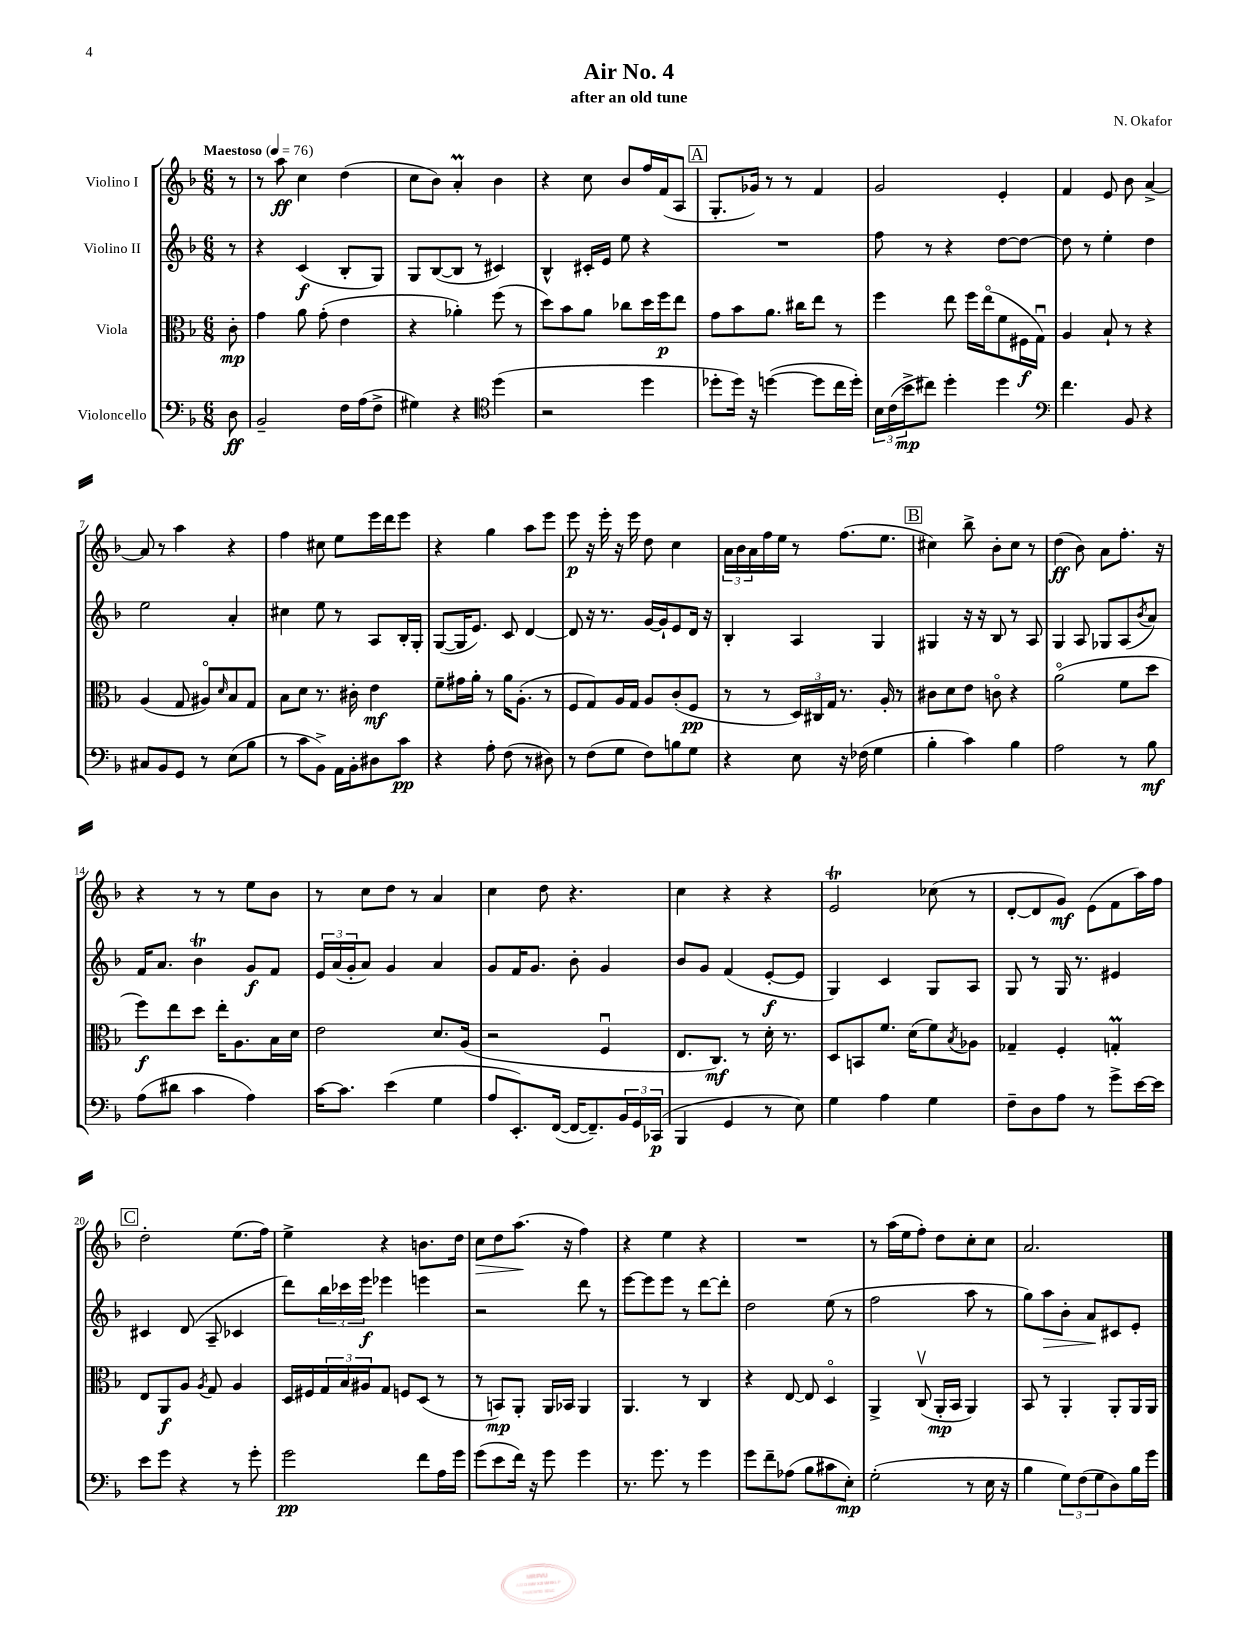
\header { title = "Air No. 4" composer = "N. Okafor" subtitle = "after an old tune" }
<<
\new StaffGroup <<
\new Staff = "s0" \with { instrumentName = "Violino I" } {
    \clef treble \key f \major \numericTimeSignature \time 6/8 \partial 8 \tempo "Maestoso" 4 = 76
    r8 |
    r8 a''8\ff c''4 d''4( |
    c''8 bes'8) a'4-.\prall bes'4 |
    r4 c''8 bes'8 f''16 f'16( a8 |
    \mark \markup { \box "A" } g8.-. ges'16) r8 r8 f'4 |
    g'2 e'4-. |
    f'4 e'8 bes'8 a'4~-> |
    a'8 r8 a''4 r4 |
    f''4 cis''8 e''8 e'''16 d'''16 e'''8 |
    r4 g''4 a''8 e'''8 |
    e'''8\p r16 e'''16-. r16 e'''16 d''8 c''4 |
    \tuplet 3/2 { a'16 bes'16 a'16 } f''16 e''16 r8 f''8.( e''8. |
    \mark \markup { \box "B" } cis''4) bes''8-> bes'8-. cis''8 r8 |
    d''4\ff( bes'8) a'8 f''8.-. r16 |
    r4 r8 r8 e''8 bes'8 |
    r8 c''8 d''8 r8 a'4 |
    c''4 d''8 r4. |
    c''4 r4 r4 |
    e'2\trill ces''8( r8 |
    d'8~-. d'8 g'8\mf) e'8( f'8 a''16) f''16 |
    \mark \markup { \box "C" } d''2-. e''8.( f''16) |
    e''4-> r4 b'8. d''16 |
    c''8\> d''8 a''8.\!( r16 f''4) |
    r4 e''4 r4 |
    R2. |
    r8 a''16( e''16 f''8-.) d''8 c''8-. c''8 |
    a'2. \bar "|." |
}
\new Staff = "s1" \with { instrumentName = "Violino II" } {
    \clef treble \key f \major \numericTimeSignature \time 6/8 \partial 8
    r8 |
    r4 c'4\f( bes8-. g8) |
    g8 bes8~( bes8 r8 cis'4) |
    bes4-^ cis'16-. e'16 e''8 r4 |
    \mark \markup { \box "A" } R2. |
    f''8 r8 r4 d''8~ d''8~ |
    d''8 r8 e''4-. d''4 |
    e''2 a'4-. |
    cis''4 e''8 r8 a8 bes16-. g16-. |
    g8~( g16 e'8.) c'8 d'4~ |
    d'8 r16 r8. g'16~ g'16-! e'8 d'16 r16 |
    bes4-. a4 g4 |
    \mark \markup { \box "B" } gis4 r16 r16 bes8 r8 a8 |
    g4 a8 ges8 a8( \acciaccatura { bes'8 } a'8) |
    f'16 a'8. bes'4\trill g'8\f f'8 |
    \tuplet 3/2 { e'16 a'16( g'16-. } a'8) g'4 a'4 |
    g'8 f'16 g'8. bes'8-. g'4 |
    bes'8 g'8 f'4( e'8~-.\f e'8 |
    g4) c'4 g8 a8 |
    g8 r8 g16 r8. eis'4 |
    \mark \markup { \box "C" } cis'4 d'8( a8-- ces'4 |
    d'''8) \tuplet 3/2 { bes''16 ces'''16 e'''16\f } ees'''4 e'''4 |
    r2 d'''8 r8 |
    e'''8~ e'''8 e'''8 r8 d'''8~ d'''8-. |
    d''2 e''8( r8 |
    f''2 a''8 r8 |
    g''8) a''8\> bes'8-. a'8\! cis'8 e'8-. \bar "|." |
}
\new Staff = "s2" \with { instrumentName = "Viola" } {
    \clef alto \key f \major \numericTimeSignature \time 6/8 \partial 8
    c'8-.\mp |
    g'4 a'8 g'8-.( e'4 |
    r4 aes'4-.) f''8( r8 |
    d''8) bes'8 a'8 ces''8 d''16 f''16\p e''8 |
    \mark \markup { \box "A" } g'8 bes'8 a'8. cis''16 e''8 r8 |
    f''4 e''8 f''16 e''16\flageolet( f'8 fis16\f g16\downbow) |
    a4 bes8-! r8 r4 |
    a4( g8 ais8\flageolet) \grace { d'16 } bes8 g8 |
    bes8 d'8 r8. cis'16-. e'4\mf |
    f'8-- gis'16 a'16-. r8 a'16 a8.-.( r8 |
    f8 g8) a16 g16 a8 c'8-.( f8\pp |
    r8 r8 \tuplet 3/2 { d16) cis16 g16 } r8. a16-. r8 |
    \mark \markup { \box "B" } cis'8 d'8 e'8 c'8\flageolet r4 |
    a'2\flageolet( f'8 d''8 |
    f''8\f) e''8 d''8 e''16-. a8. bes16 d'16 |
    e'2 d'8. a16( |
    r2 f4\downbow |
    e8. c8.\mf) r8 d'16-. r8. |
    d8 b,8 f'8. d'16( f'8) \acciaccatura { bes8 } aes8 |
    ges4-- f4-. g4-.\prall |
    \mark \markup { \box "C" } e8 a,8\f a8 \acciaccatura { a8 } g8 a4 |
    d16 fis16 \tuplet 3/2 { g16 bes16 ais16 } g8 f8 d8( r8 |
    r8 b,8\mp) a,8-. a,16 bes,16 a,4 |
    a,4. r8 c4 |
    r4 e8~ e8 d4\flageolet |
    a,4-> c8\upbow( a,16-.\mp bes,16 a,4) |
    bes,8 r8 a,4-. a,8-. a,16 a,16 \bar "|." |
}
\new Staff = "s3" \with { instrumentName = "Violoncello" } {
    \clef bass \key f \major \numericTimeSignature \time 6/8 \partial 8
    d8\ff |
    bes,2-- f16 a16( f8-> |
    gis4) r4 \clef tenor d''4( |
    r2 d''4 |
    \mark \markup { \box "A" } des''8-. des''16) r16 d''4~( d''8 c''16 d''16-.) |
    \tuplet 3/2 { bes16 c'16( bes'16->\mp } cis''8) d''4-. d''4 |
    \clef bass f'4. bes,8 r4 |
    cis8 bes,8 g,8 r8 e8( bes8 |
    r8 c'8 bes,8->) a,16 bes,16-. dis8 c'8\pp |
    r4 a8-. f8( r8 dis8) |
    r8 f8( g8 f8) b8 g8 |
    r4 e8 r16 fes16( g4 |
    \mark \markup { \box "B" } bes4-. c'4) bes4 |
    a2 r8 bes8\mf |
    a8( dis'8 c'4 a4) |
    c'16~ c'8. e'4( g4 |
    a8 e,8.-.) f,16~( f,16~ f,8.--) \tuplet 3/2 { bes,16 g,16 ces,16\p( } |
    bes,,4 g,4 r8 e8) |
    g4 a4 g4 |
    f8-- d8 a8 r8 g'8-> e'16~ e'16 |
    \mark \markup { \box "C" } e'8 g'8 r4 r8 g'8-. |
    g'2\pp f'8 a16 g'16 |
    g'8( e'8 f'16) r16 g'8 g'4 |
    r8. g'8. r8 g'4 |
    g'8 f'8-- aes8( bes8 cis'8 e8-.\mp) |
    g2-.( r8 e16 r16 |
    bes4 \tuplet 3/2 { g8) f8( g8 } d8) bes16 g'16 \bar "|." |
}
>>
>>
